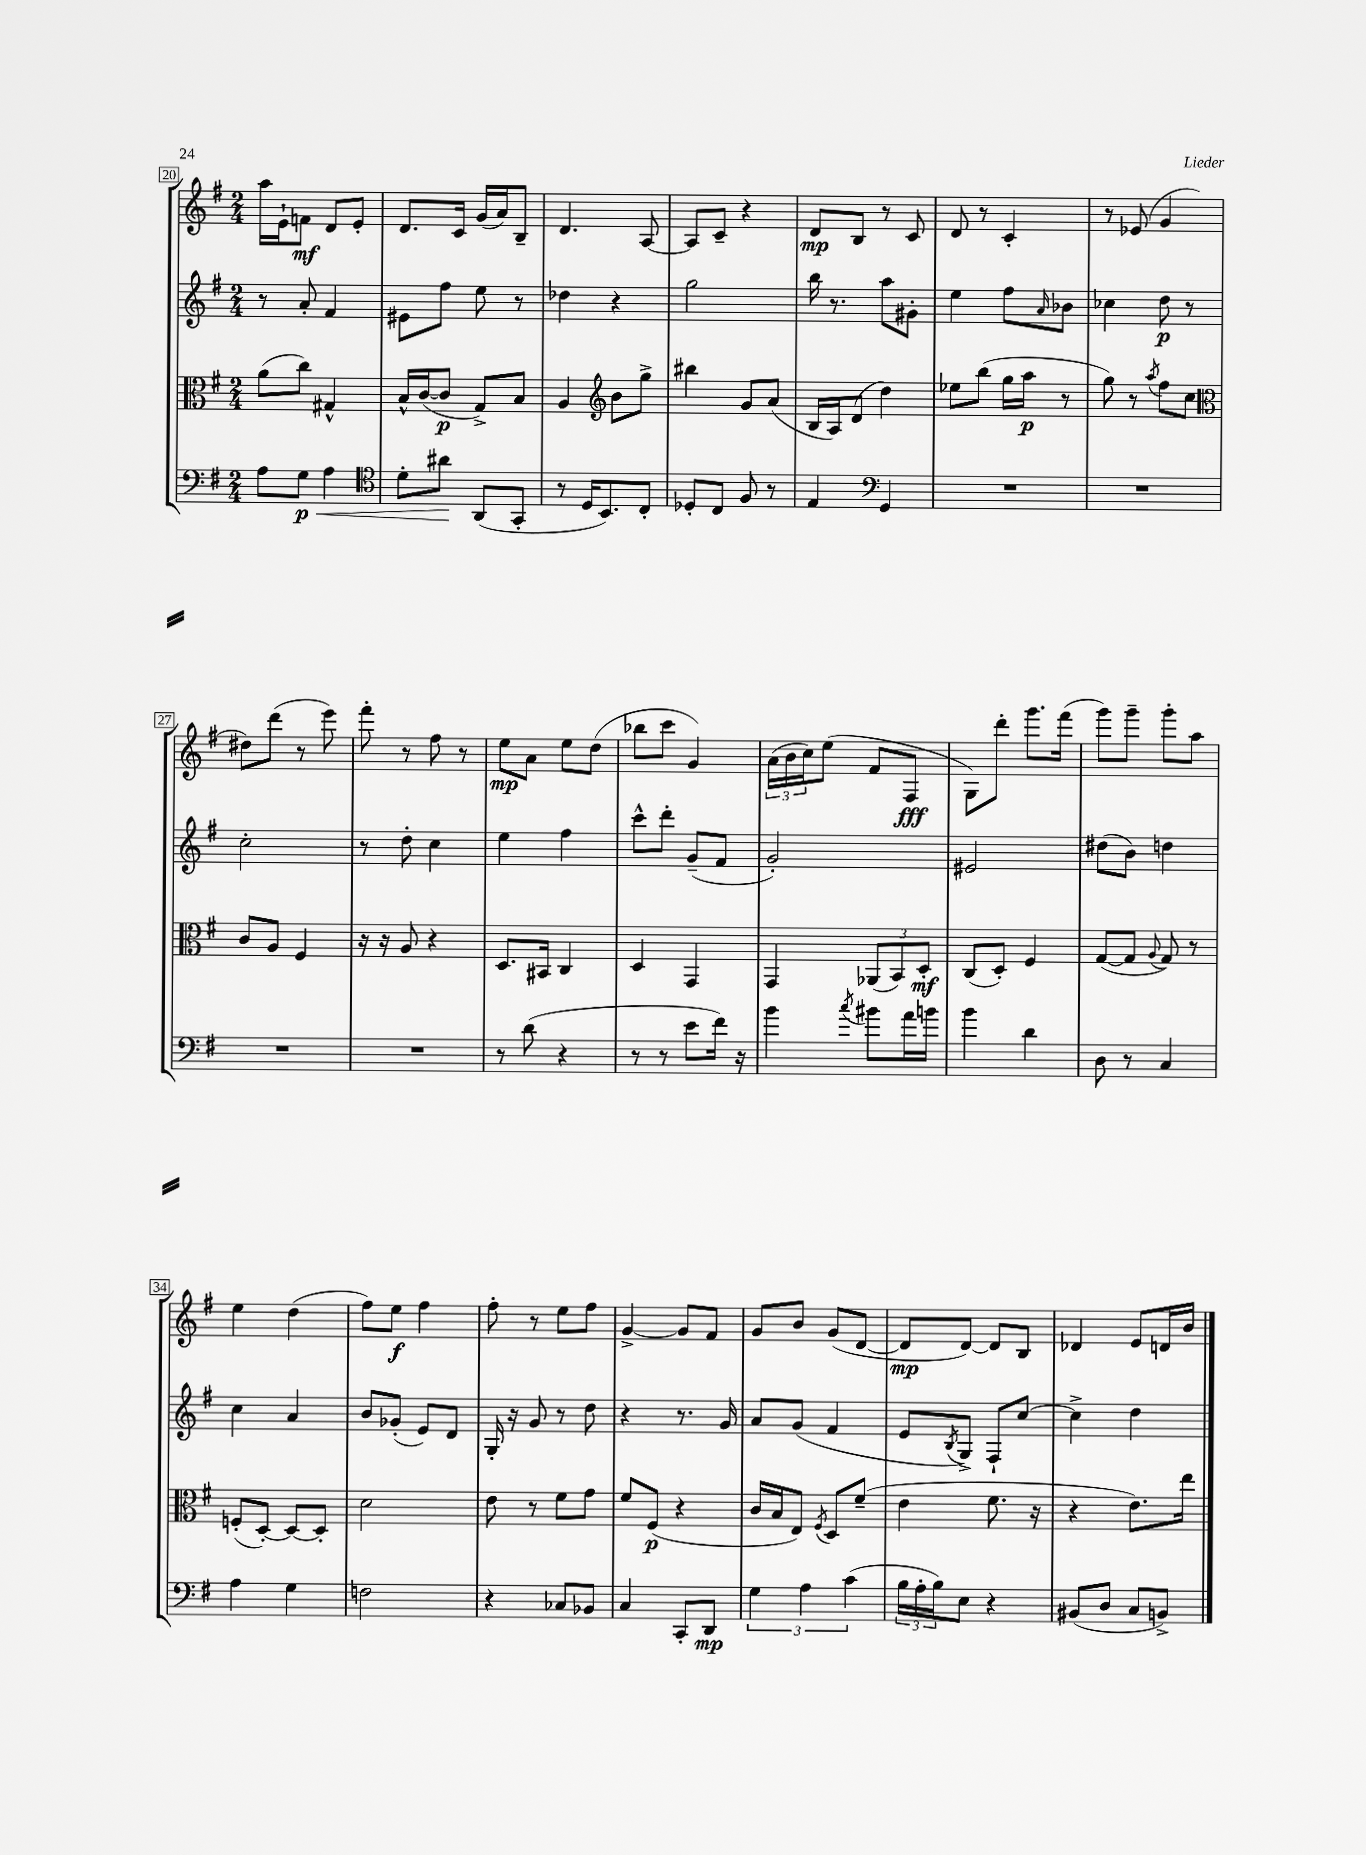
<<
\new StaffGroup <<
\new Staff = "s0" {
    \clef treble \key g \major \numericTimeSignature \time 2/4
    a''16 e'16-! f'8\mf d'8 e'8-. |
    d'8. c'16 g'16( a'16) b8-- |
    d'4. a8~ |
    a8 c'8-- r4 |
    d'8\mp b8 r8 c'8 |
    d'8 r8 c'4-. |
    r8 ees'8( g'4 |
    dis''8) d'''8( r8 e'''8) |
    fis'''8-. r8 fis''8 r8 |
    e''8\mp a'8 e''8 d''8( |
    bes''8 c'''8 g'4) |
    \tuplet 3/2 { a'16( b'16 c''16) } e''8( fis'8 fis8\fff |
    g8) d'''8-. g'''8. fis'''16( |
    g'''8) g'''8-- g'''8-. a''8 |
    e''4 d''4( |
    fis''8) e''8\f fis''4 |
    fis''8-. r8 e''8 fis''8 |
    g'4~-> g'8 fis'8 |
    g'8 b'8 g'8( d'8~ |
    d'8\mp d'8~) d'8 b8 |
    des'4 e'8 d'16 b'16 \bar "|." |
}
\new Staff = "s1" {
    \clef treble \key g \major \numericTimeSignature \time 2/4
    r8 a'8-. fis'4 |
    eis'8 fis''8 e''8 r8 |
    des''4 r4 |
    g''2 |
    b''16 r8. a''8 gis'8-. |
    e''4 fis''8 \grace { a'16 } bes'8 |
    ces''4 d''8\p r8 |
    c''2-. |
    r8 d''8-. c''4 |
    e''4 fis''4 |
    c'''8-^ d'''8-. g'8--( fis'8 |
    g'2-.) |
    eis'2 |
    dis''8( b'8) d''4 |
    c''4 a'4 |
    b'8 ges'8-.( e'8) d'8 |
    g16-. r16 g'8 r8 d''8 |
    r4 r8. g'16 |
    a'8 g'8( fis'4 |
    e'8 \acciaccatura { b8 } g8->) fis8-! c''8~ |
    c''4-> d''4 \bar "|." |
}
\new Staff = "s2" {
    \clef alto \key g \major \numericTimeSignature \time 2/4
    a'8( c''8) gis4-^ |
    b16-^ c'16~( c'8\p g8->) b8 |
    a4 \clef treble b'8 g''8-> |
    bis''4 g'8 a'8( |
    b16 a16) d'8( d''4) |
    ees''8 b''8( g''16 a''16\p r8 |
    g''8) r8 \acciaccatura { a''8 } fis''8 c''8 |
    \clef alto c'8 a8 fis4 |
    r16 r16 a8 r4 |
    d8. bis,16 c4 |
    d4 g,4 |
    g,4 \tuplet 3/2 { aes,8( b,8) d8-.\mf } |
    c8( d8-.) fis4 |
    g8~( g8 \appoggiatura { a8 } g8) r8 |
    f8-.( d8~-.) d8~ d8-. |
    d'2 |
    e'8 r8 fis'8 g'8 |
    fis'8 fis8\p( r4 |
    c'16 b16 e8) \acciaccatura { fis8 } d8 fis'8--( |
    e'4 fis'8. r16 |
    r4 e'8.) e''16 \bar "|." |
}
\new Staff = "s3" {
    \clef bass \key g \major \numericTimeSignature \time 2/4
    a8 g8\p\< a4 |
    \clef tenor d'8-. ais'8\! a,8( g,8-. |
    r8 d16 b,8.) c8-. |
    des8-. c8 fis8 r8 |
    e4 \clef bass g,4 |
    R2 |
    R2 |
    R2 |
    R2 |
    r8 d'8( r4 |
    r8 r8 e'8 fis'16) r16 |
    b'4 \acciaccatura { c''8 } bis'8 a'16 b'16 |
    b'4 d'4 |
    d8 r8 c4 |
    a4 g4 |
    f2 |
    r4 ces8 bes,8 |
    c4 c,8-. d,8\mp |
    \tuplet 3/2 { g4 a4 c'4( } |
    \tuplet 3/2 { b16 a16-. b16) } e8 r4 |
    bis,8( d8 c8 b,8->) \bar "|." |
}
>>
>>
\layout { \context { \Score currentBarNumber = #20 \override BarNumber.stencil = #(make-stencil-boxer 0.1 0.3 ly:text-interface::print) } }
